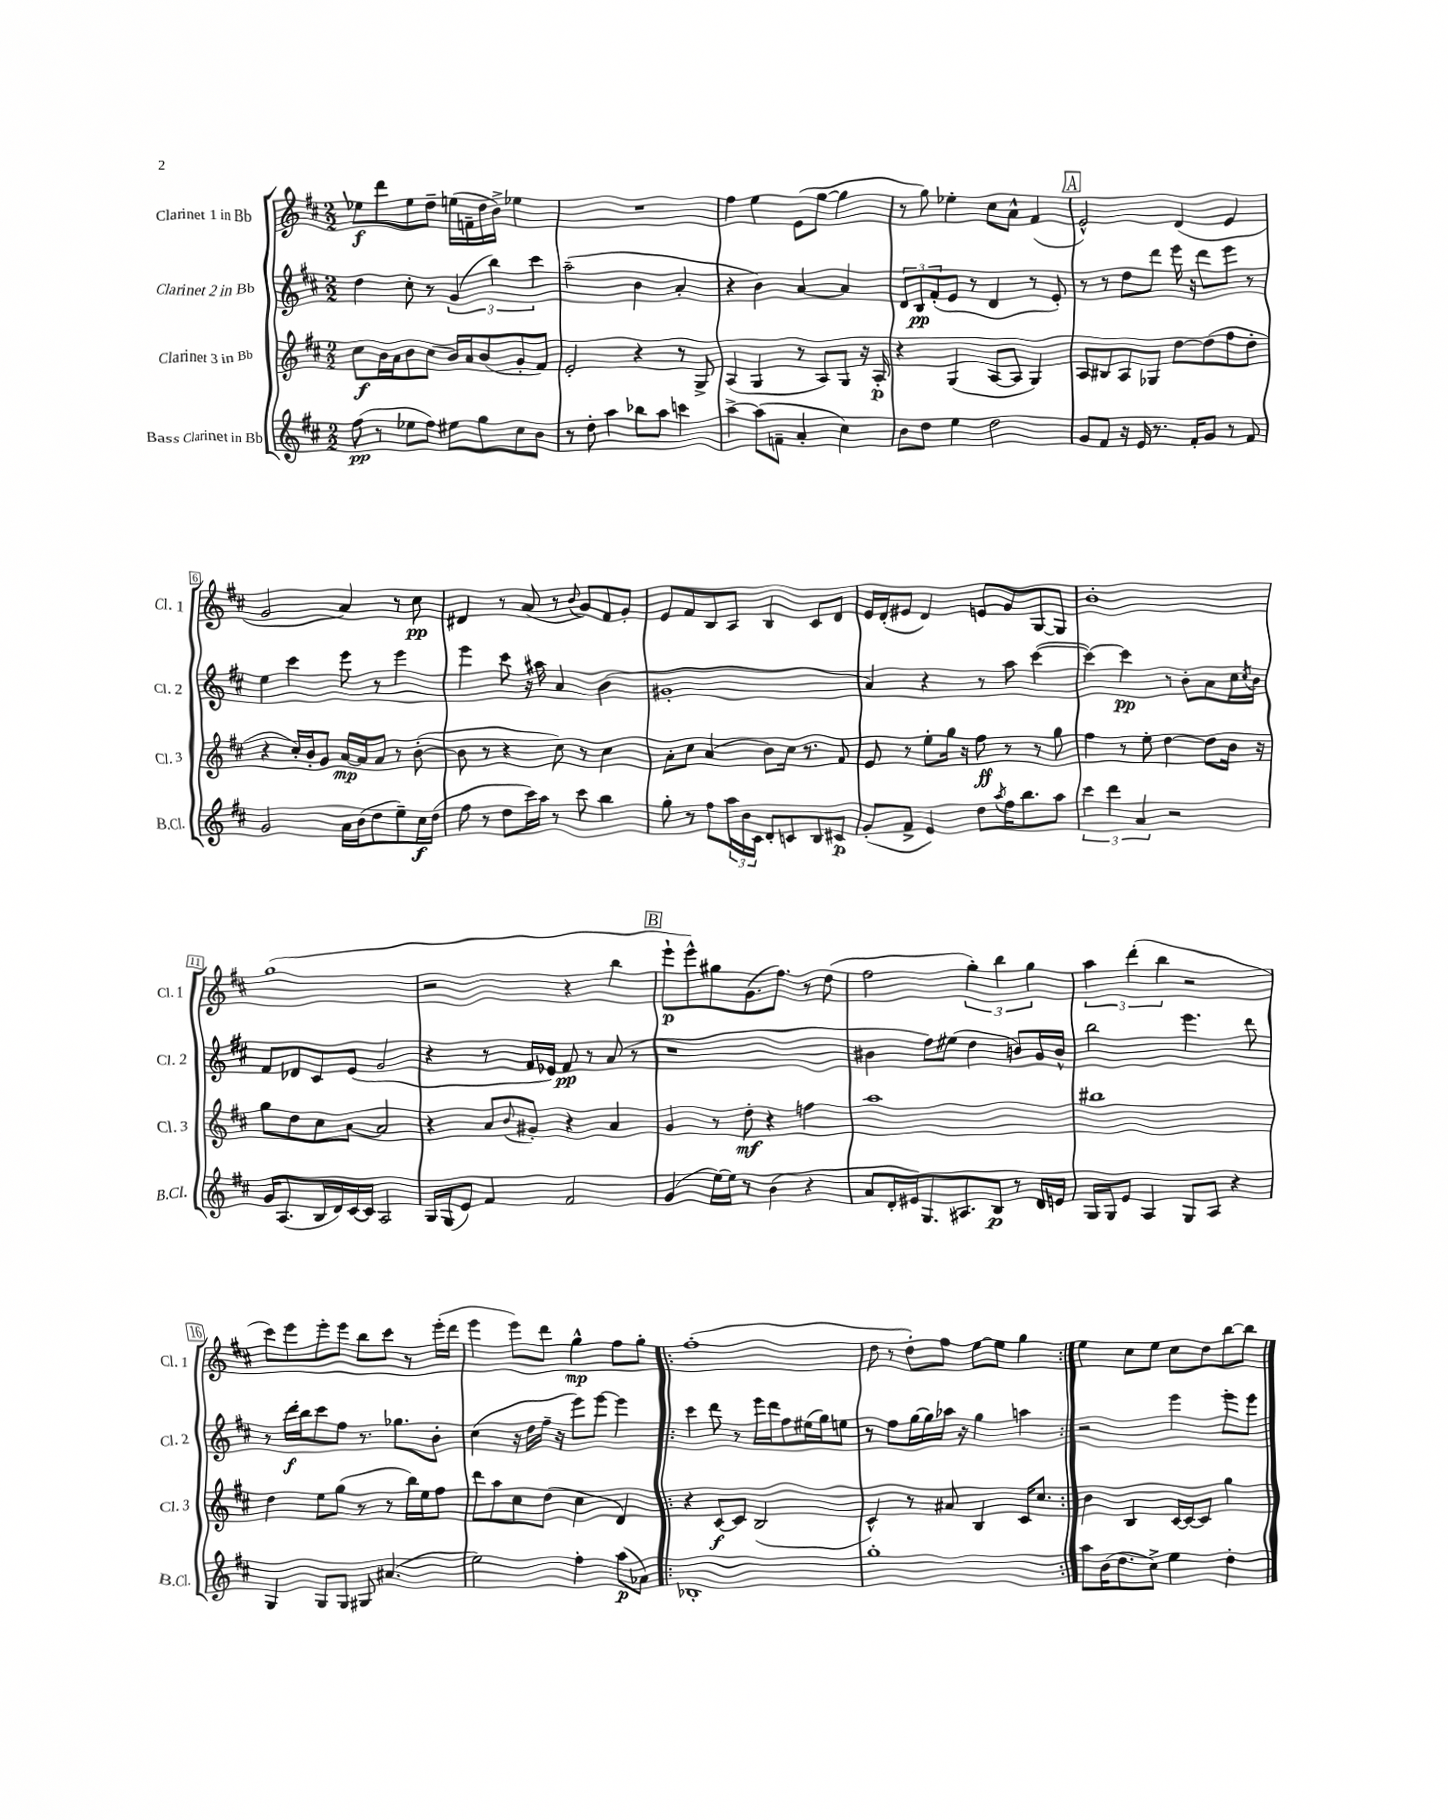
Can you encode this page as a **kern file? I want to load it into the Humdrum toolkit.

**kern	**kern	**kern	**kern
*staff4	*staff3	*staff2	*staff1
*clefG2	*clefG2	*clefG2	*clefG2
*k[f#c#]	*k[f#c#]	*k[f#c#]	*k[f#c#]
*M2/2	*M2/2	*M2/2	*M2/2
(8ff#	8cc#	4dd	8ee-
8r	16b	.	8ddd
.	16a	.	.
8ee-	8b	8cc#'	8ee-
8ff#)	(8cc#	8r	8dd~
8ee#	16b)	(6g	(16ee
.	16a	.	16f~
8gg	(8b	.	16dd
.	.	6bb)	.
.	.	.	16b^)
8cc#	8g'	.	4ee-
.	.	6ccc#	.
8b	8f#)	.	.
=	=	=	=
8r	2e'	(2aa~	1r
8dd'	.	.	.
4aa	.	.	.
8bb-	4r	4b	.
8aa	.	.	.
4ccc	8r	4a'	.
.	8G^	.	.
=	=	=	=
[4aa^	(4A	4r	4ff#
(8aa]	4G	4b)	4ee
8f~	.	.	.
4a'	8r	[4a	(8e
.	8A)	.	[8gg
4cc#)	8G	4a]	4gg]
.	16r	.	.
.	16A'	.	.
=	=	=	=
8b	4r	12d	8r
.	.	12B	.
8dd	.	.	8gg)
.	.	(12f#'	.
4ee	(4G	8e	4ee-'
.	.	8r	.
2dd	[8A	4d	8cc#
.	8A]	.	8a^^
.	4G)	8r	(4f#
.	.	8e')	.
=	=	=	=
8g	8A	8r	2e^^)
8f#	8B#	8r	.
16r	8A	8dd	.
16e	.	.	.
8.r	8G-	8ddd	.
.	[8dd	16eee	(4d
16f#'	.	16r	.
8g	(8dd]	8ddd	.
8r	8ff#	8eee	4e
8f#	8dd'	8r	.
=	=	=	=
2g	4r	4ee	2g
.	16cc#')	4ccc#	.
.	16b'	.	.
.	8g	.	.
16a	[16a	8eee	4a)
(16b	16a]	.	.
8dd	8a	8r	.
8ee~)	8r	4eee	8r
16cc#	([8b'	.	8cc#
(16dd	.	.	.
=	=	=	=
8ff#	8b]	4eee	4d#
8r	8r	.	.
8dd	4r	8ccc#	8r
16ccc#)	.	16r	(8a
16aa	.	16aa#	.
8r	8cc#)	4a	8r
.	.	.	8qqb
8ccc#	8r	.	8g)
4bb	4cc#	(4b	8f#
.	.	.	8g'
=	=	=	=
8gg'	8a'	1g#'	8e
8r	8cc#	.	8f#
8ff#	(4a	.	8B
24aa	.	.	8A
24b	.	.	.
24c#	.	.	.
8d'	8b)	.	4B
8c	16cc#	.	.
.	8.r	.	.
8B	.	.	8c#
8c#	8f#	.	8d
=	=	=	=
(8g'	8e	4a)	16e
.	.	.	(16d'
8f#^	8r	.	8e#
4e)	8ee'	4r	4d)
.	16gg	.	.
.	16r	.	.
8dd	8ff#	8r	8e
8qaa	.	.	.
16ff#	8r	8aa	8g
8.bb	.	.	.
.	8r	([4ccc#	[8G
8aa	8gg	.	8G]
=	=	=	=
6ccc#	4ff#	4ccc#_)	1b'
6ddd	.	.	.
.	8r	4ccc#]	.
6a	.	.	.
.	8ee'	.	.
2r	[4dd	8r	.
.	.	8b'	.
.	8dd]	8a	.
.	16b	16cc#	.
.	.	8qcc#	.
.	16r	16b	.
=	=	=	=
16g	8gg	8f#	(1gg
(8.A	.	.	.
.	8dd	8d-	.
16B	8cc#	8c#	.
16d)	.	.	.
[16c#	[8a	(8e	.
16c#]	.	.	.
2A	2a]	2g	.
=	=	=	=
16G	4r	4r	2r
(16G	.	.	.
8e)	.	.	.
4f#	8a	8r	.
.	8qqb	.	.
.	8g#'	16f#	.
.	.	16e-)	.
2f#	4r	8f#	4r
.	.	8r	.
.	4a	(8a	4bb
.	.	8r	.
=	=	=	=
(4g	4g	1r	8eee`
.	.	.	8eee^^)
[16ee)	8r	.	8gg#
16ee]	.	.	.
8r	8dd'	.	(8.g
(4b	4r	.	.
.	.	.	8.ff#)
4r	4ff	.	8r
.	.	.	(8dd
=	=	=	=
8a	1aa	4b#	2ff#
16d'	.	.	.
16e#)	.	.	.
8.G	.	8ff#)	.
.	.	(8ee#	.
8.A#	.	.	.
.	.	4dd	6gg')
8B	.	.	.
.	.	.	6bb
8r	.	8b)	.
.	.	.	6gg
16d	.	16g	.
16e	.	16b^^	.
=	=	=	=
16G	1bb#	2bb	6aa
16G	.	.	.
8e	.	.	.
.	.	.	(6ddd'
4A	.	.	.
.	.	.	6bb
8G	.	4.eee	2r
8A	.	.	.
4r	.	.	.
.	.	8ddd	.
=	=	=	=
4G	4dd	8r	8ccc#)
.	.	16ddd'	8eee
.	.	16bb	.
8G	8ee	8ccc#	8eee'
8G	(8gg	8ff#	8eee
8G#	8r	8.r	8bb
(4.a#	8r	.	8ccc#
.	.	8.gg-	.
.	16bb)	.	8r
.	16ee	.	.
.	8ff#	8b'	(16eee'
.	.	.	16ddd
=	=	=	=
2ee)	8ddd	(4cc#	4eee
.	8aa	.	.
.	8cc#	16r	8eee)
.	.	16dd	.
.	(8dd	16ff#~	8ddd
.	.	16r	.
4ff#'	4cc#	8eee)	4gg^^
.	.	[8eee	.
(8aa	4d)	4eee]	8ff#
8a-)	.	.	8gg'
=!|:	=!|:	=!|:	=!|:
1B-'	4r	4ccc#	(1ff#'
.	[8c#	8ddd	.
.	8c#]	8r	.
.	(2B	16eee	.
.	.	16ddd	.
.	.	8ff#	.
.	.	(16ee#	.
.	.	16gg)	.
.	.	8ee	.
=	=	=	=
1gg'	4c#^^)	8r	8dd
.	.	8ff#	8r
.	8r	[16gg	8dd')
.	.	16gg]	.
.	8a#	16aa-	8ff#
.	.	16r	.
.	4B	4gg	[8ee
.	.	.	8ee]
.	16c#	4aa	4gg
.	8.cc#	.	.
=:|!	=:|!	=:|!	=:|!
8aa	4b	2r	4ee
(16b	.	.	.
8.dd	.	.	.
.	4B	.	8cc#
8cc#^)	.	.	8ee
4ee	[16c#	4eee	8cc#
.	16c#_	.	.
.	8c#]	.	8dd
4dd'	4gg	8eee'	[8bb
.	.	8eee	8bb]
==	==	==	==
*-	*-	*-	*-
